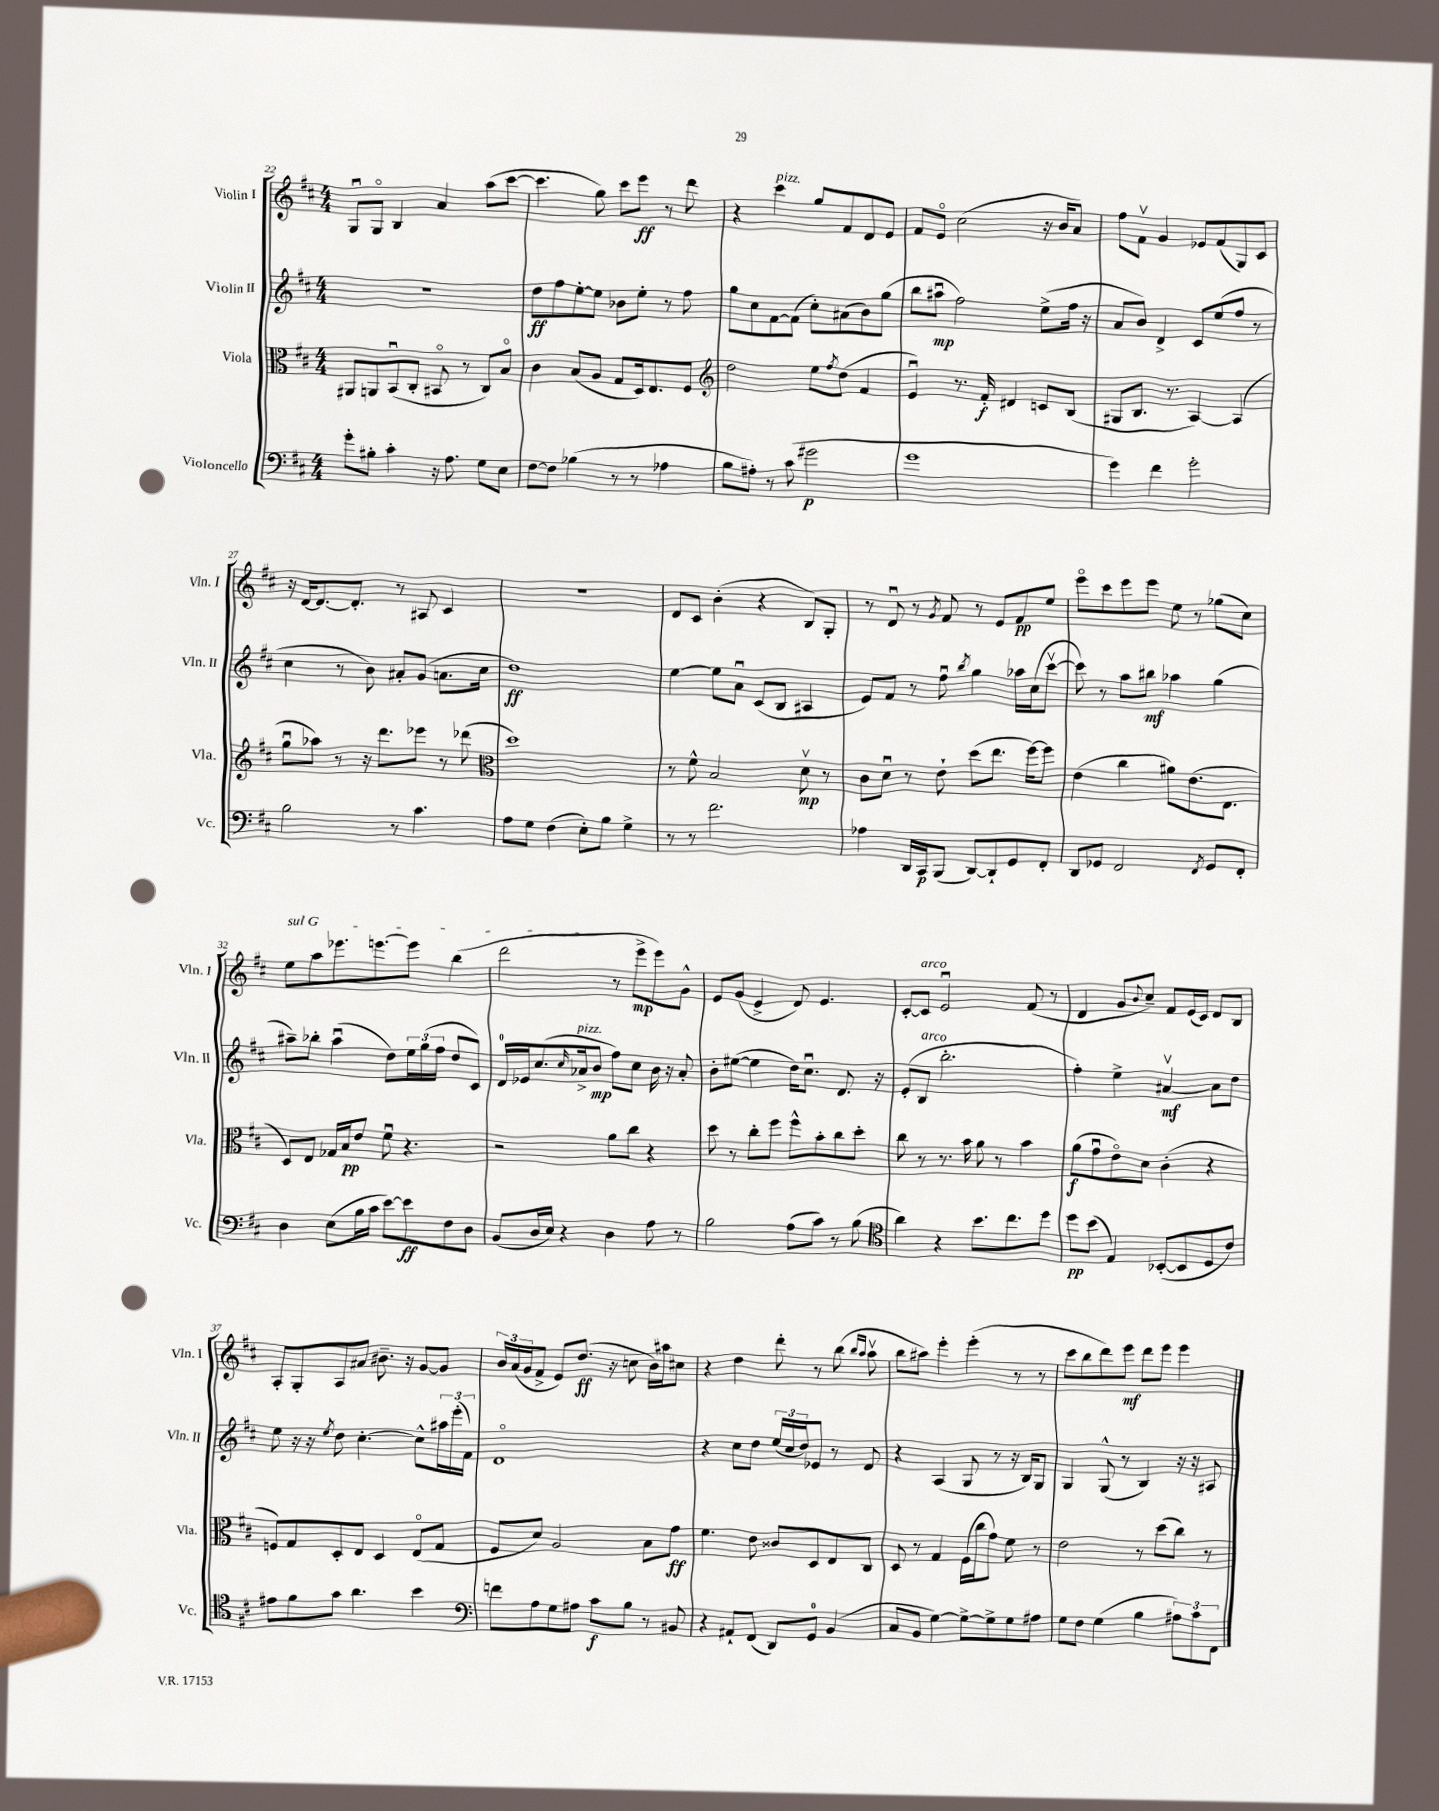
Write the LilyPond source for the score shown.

<<
\new StaffGroup <<
\new Staff = "s0" \with { instrumentName = "Violin I" shortInstrumentName = "Vln. I" } {
    \clef treble \key d \major \numericTimeSignature \time 4/4
    g8\downbow g8\flageolet b4 a'4 a''8( cis'''8~ |
    cis'''4. g''8) cis'''8 e'''8\ff r8 d'''8 |
    r4 cis'''4^\markup { \italic "pizz." } g''8 fis'8 d'8 e'8 |
    fis'8 e'8\flageolet cis''2( r16 b'16 a'8) |
    fis''8 fis'8\upbow g'4 ees'8 fis'8( g8) cis'8 |
    r16 d'16~ d'8.~ d'8.-. r8 ais8 cis'4 |
    R1 |
    d'8 cis'8 b'4-.( r4 b8) g8-. |
    r8 d'8\downbow r8 \acciaccatura { g'8 } fis'8 r8 e'8 fis'8\pp e''8 |
    e'''8\flageolet cis'''8 e'''8 e'''8 e''8 r8 ges''8( cis''8) |
    \once \override TextSpanner.bound-details.left.text = \markup { \italic "sul G" } e''8\startTextSpan a''8 ees'''8. e'''8.~ e'''8 b''4( |
    d'''2\stopTextSpan r8 e'''8->\mp e'''8) g'8-^ |
    e'8 g'8( e'4-> d'8) e'4. |
    cis'8~-. cis'8^\markup { \italic "arco" } e'2\downbow fis'8( r8 |
    d'4 g'8 \appoggiatura { b'8 } cis''8--) fis'8 e'16( cis'16) d'8 b8 |
    a8-. g8-. a8 ais'8 bis'8.-- r16 g'8~ g'8 |
    \tuplet 3/2 { b'16 a'16( g'16 } fis'8-> e'8) d''8.\ff( r16 c''8 b'16) ais''16 cis''8 |
    r4 d''4 d'''8-. r8 b''8( \grace { b''16 a''16 } a''8\upbow |
    b''8 ais''8) e'''4-. e'''4-.( r8 r8 |
    cis'''8 b''8 d'''8) e'''8\mf d'''8 e'''8 e'''4 \bar "|." |
}
\new Staff = "s1" \with { instrumentName = "Violin II" shortInstrumentName = "Vln. II" } {
    \clef treble \key d \major \numericTimeSignature \time 4/4
    R1 |
    d''8\ff fis''8 e''8~-. e''8 bes'8 e''8-. r8 fis''8 |
    g''8 cis''8 fis'8~ fis'8( cis''8-.) ais'8( b'8) g''8( |
    b''8 ais''8\downbow\mp fis''2) e''8->( fis''16 r16 |
    a'8 b'8) d'4-> cis'8 e''8( fis''8 r8 |
    cis''4 r8 b'8) ais'8-. g'8( a'8. cis''16 |
    d''1\ff) |
    e''4~ e''8 a'8\downbow cis'8( b8 ais4 |
    e'8) fis'8 r8 fis''8\downbow \acciaccatura { b''8 } g''4 aes''16 cis''16( cis'''8~\upbow |
    cis'''8) r8 a''8 bis''8\mf aes''4 g''4( |
    ais''8--) bes''8-. ais''4\downbow( d''8) \tuplet 3/2 { e''16 g''16( fis''16 } d''8 cis'8) |
    d'16-0 ees'16 cis''8.( \grace { cis''16 } aes'16->^\markup { \italic "pizz." } b'8\mp fis''8) cis''8 b'16 r16 aes'8-. |
    b'8-. eis''8~( eis''4 d''16) cis''8.\downbow d'8. r16 |
    e'8-.( b8^\markup { \italic "arco" } b''2.-. |
    fis''4-.) e''4-> ais'4~\upbow\mf ais'8 d''8 |
    e''8 r16 r16 \acciaccatura { e''8 } d''8 cis''4.~-. cis''8-^ \tuplet 3/2 { ais''16 e'''16-.( fis'16) } |
    d'1\flageolet |
    r4 cis''8 d''8 \tuplet 3/2 { e''16( cis''16 d''16) } ees'8 r8 d'8 |
    r4 a4( g8 r8 r16 b16) g8 |
    g4 g8-^( r8 b4) r16 r16 ais8 \bar "|." |
}
\new Staff = "s2" \with { instrumentName = "Viola" shortInstrumentName = "Vla." } {
    \clef alto \key d \major \numericTimeSignature \time 4/4
    ais,8 a,8 b,8\downbow( cis8-. bis,8\flageolet r8 cis8) b8\flageolet |
    cis'4 b8( a8 g8 d16) e8. fis8 |
    \clef treble d''2 e''8 \acciaccatura { fis''8 } d''8( fis'4 |
    e'4\downbow) r8. fis'16-.\f dis'4 c'8 b8( |
    gis8 b8. r8. a4~) a4( |
    g''8\downbow aes''8) r8 r16 d'''8. ees'''8 r8 des'''8( |
    \clef alto d''1) |
    r8 fis'8-^ b2 d'8\upbow\mp r8 |
    cis'8 d'8\downbow r8 e'8-! d''8( e''8. fis''16~) fis''8 |
    e'4( cis''4 ais'8) e'8.( e8. |
    d8) e8 ges16 b16\pp e'8 fis'8\downbow r4. |
    r2 a'8 cis''8 r4 |
    d''8 r8 cis''8-. fis''8 fis''8-^ b'8-. cis''8 d''8-. |
    cis''8 r8 r8. b'16 a'8 r8 b'4 |
    a'8\f( g'8\downbow e'8\flageolet) d'8 cis'4-.( r4 |
    f8) g8 d8-. e8 d4 e8\flageolet( g8 |
    fis8 d'8) a2 b8 g'8\ff |
    fis'4. e'8 cisis'8 d8 e8 cis8 |
    d8 r8 g4 fis16( cis''16 g'8) fis'8 r8 |
    e'2 r8 d''8( cis''8) r8 \bar "|." |
}
\new Staff = "s3" \with { instrumentName = "Violoncello" shortInstrumentName = "Vc." } {
    \clef bass \key d \major \numericTimeSignature \time 4/4
    g'8-. bis8-. cis'4-. r16 a8. g8 e8 |
    fis8~ fis8 bes4( r8 r8 aes4 |
    b8 ais8-.) r8 cis'8( gis'2\p |
    g'1 |
    g'4) fis'4 g'2-. |
    b2 r8 cis'4. |
    a8 g8 fis4( e8-.) b8 g4-> |
    r8 r8 fis'2. |
    aes4 d,16 cis,16\p b,,8( d,8~) d,8-! g,8 fis,8-. |
    d,8 ges,8 fis,2 \acciaccatura { fis,8 } ges,8 fis,8-. |
    d4 e8( b16 cis'16 e'8~) e'8\ff fis8 d8 |
    b,8( d16 e16) r4 d4 a8 r8 |
    b2 a8( cis'8) r8 b8( |
    \clef tenor a'4) r4 b'8. cis''8. d''8 |
    d''8\pp b'8( e4) bes,8~-.( bes,8 d8 cis'8) |
    eis'8 fis'8 g'8 a'4. b'4 |
    \clef bass f'8 a8 g8 ais8 cis'8\f b8 r8 bis,8 |
    r4 ais,8-! fis,8( d,8) g,8-0 b,4( |
    cis8 b,8 g4~) g8~-> g8-> g8 ais8 |
    g8 fis8 g4( b4 \tuplet 3/2 { ais8) cis'8 fis,8 } \bar "|." |
}
>>
>>
\layout { \context { \Score currentBarNumber = #22 } }
